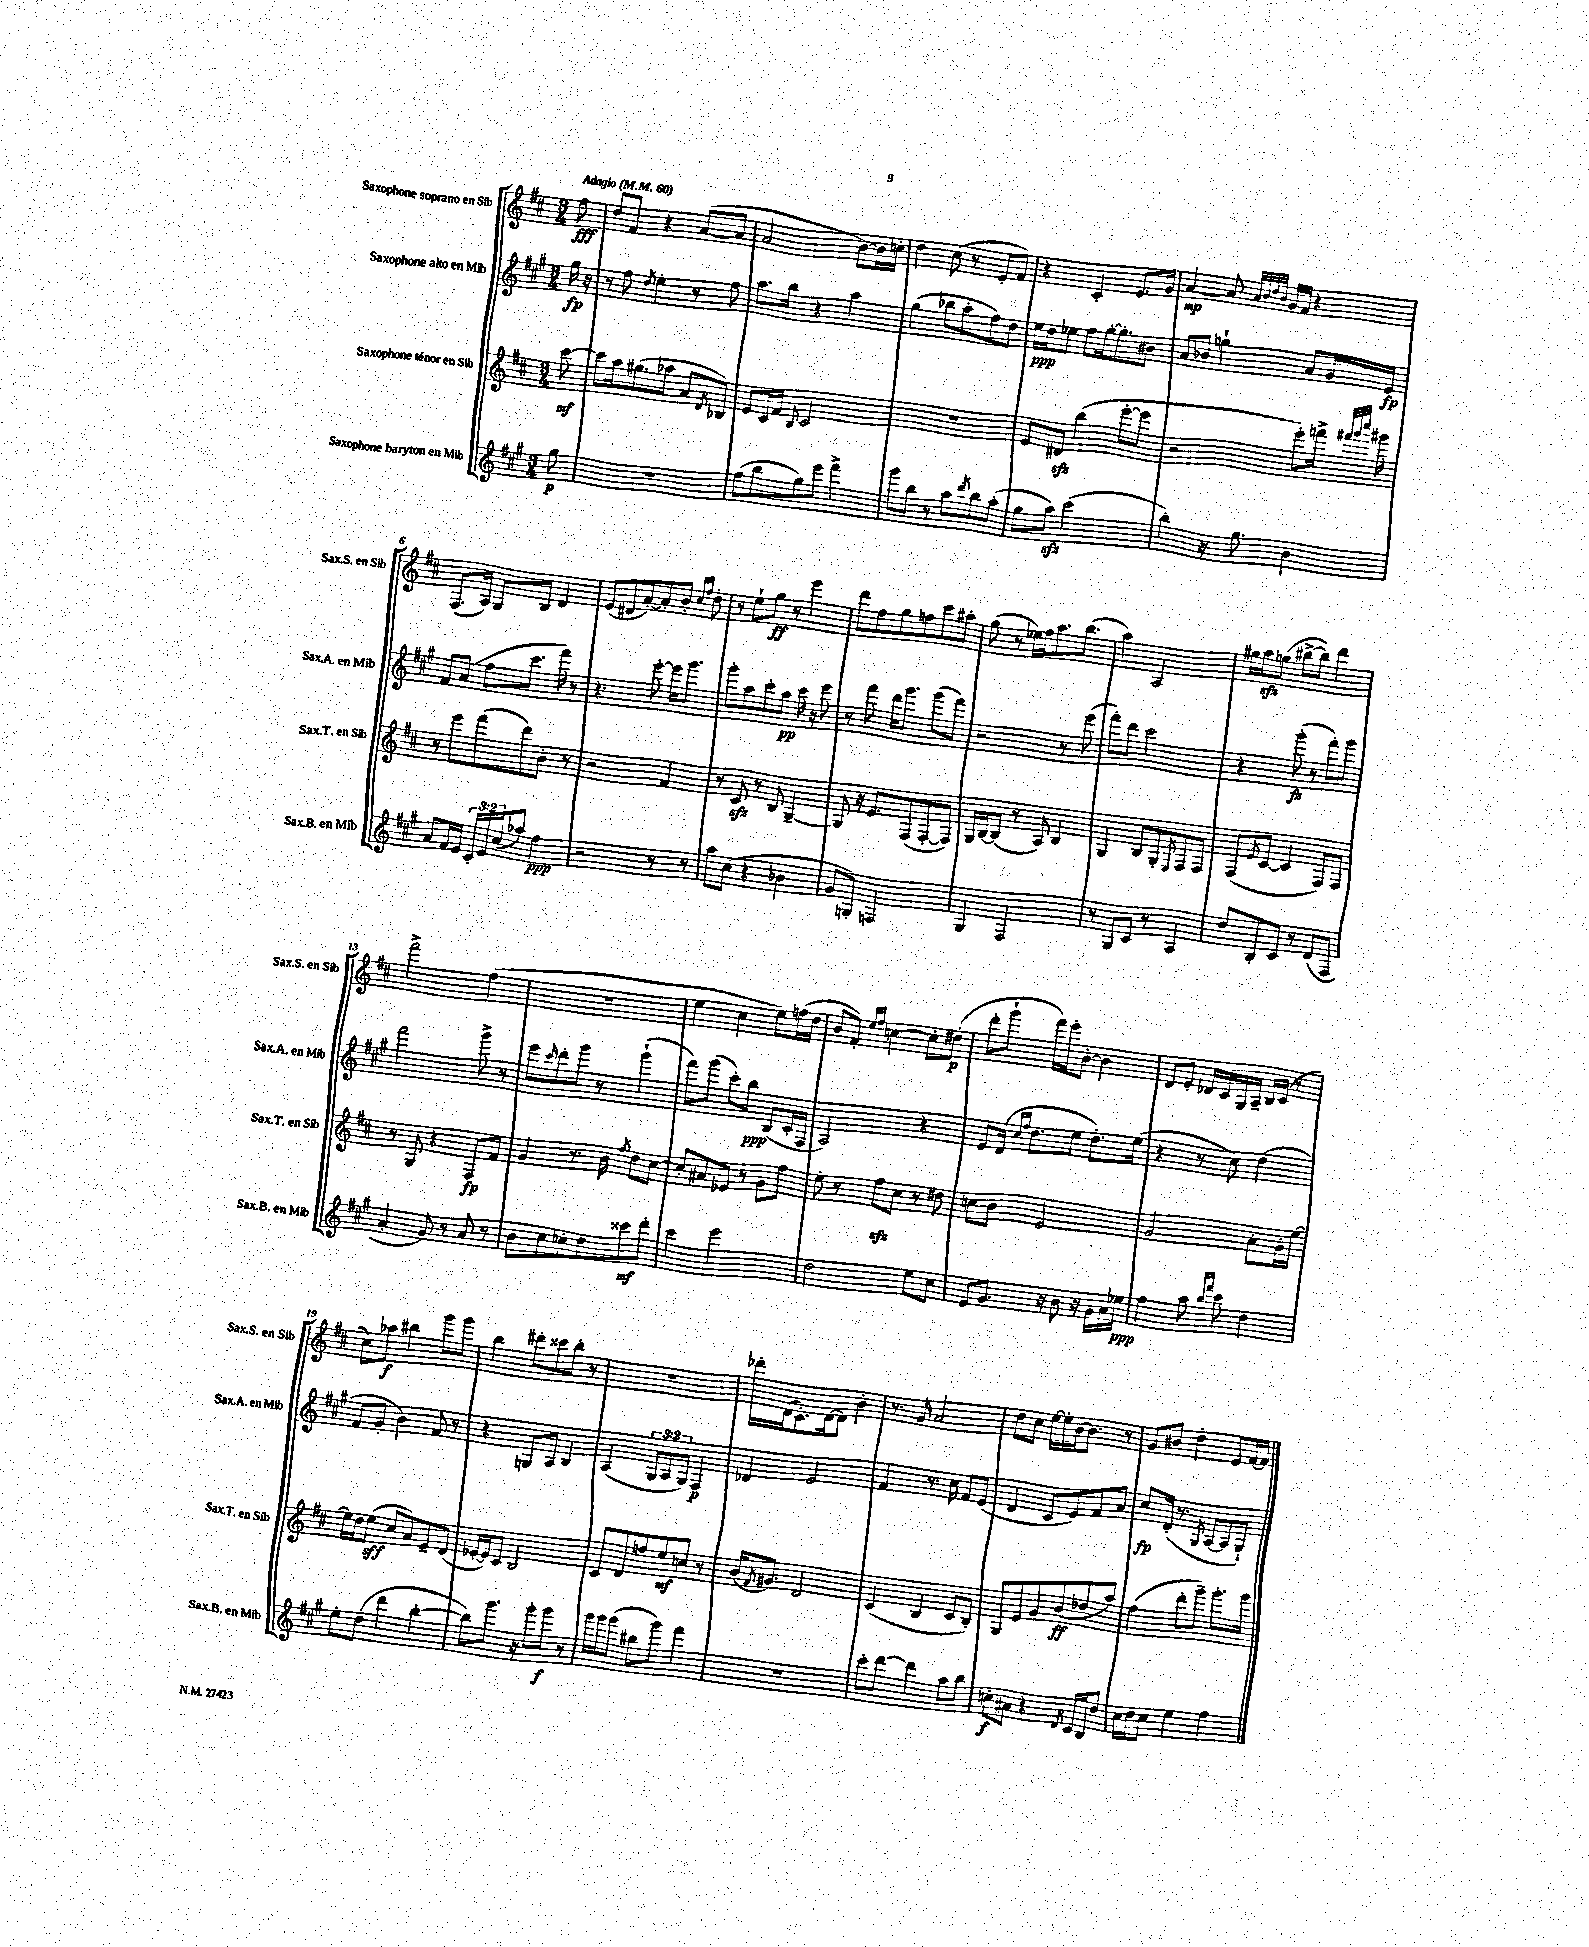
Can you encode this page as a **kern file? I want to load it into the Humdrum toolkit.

**kern	**kern	**kern	**kern
*staff4	*staff3	*staff2	*staff1
*clefG2	*clefG2	*clefG2	*clefG2
*k[f#c#g#]	*k[f#c#]	*k[f#c#g#]	*k[f#c#]
*M3/4	*M3/4	*M3/4	*M3/4
*MM60	*MM60	*MM60	*MM60
8gg#	[8ccc#	16gg#	8ff#
.	.	16r	.
=	=	=	=
2.r	8ccc#]	8r	8dd
.	16aa	8ff#	8f#
.	(8.gg#	.	.
.	.	8qdd	.
.	.	4ee'	4r
.	8aa-	.	.
.	8a	8r	([8a
.	8qd	.	.
.	8B-)	8ff#	8a]
=	=	=	=
(8ff#	8e	8.aa	2a
8bb	16c#	.	.
.	16f#	16bb	.
.	8qqB	.	.
8gg#)	2c#	4r	.
8eee	.	.	.
4fff#^	.	4aa	[8b)
.	.	.	16b]
.	.	.	16cc'
=	=	=	=
8ggg#	2.r	(4gg#	4dd
8bb	.	.	.
8r	.	8bb-	(8cc#
8aa	.	8aa'	8r
8qddd	.	.	.
8bb	.	8ff#)	8e'
(8aa'	.	8dd	8f#)
=	=	=	=
8gg#	8e	16ee	4r
.	.	16dd	.
8aa)	8d#	8ee-	.
(2ccc#	(4bb	8ff#	4c#'
.	.	[16gg#'	.
.	.	8.gg#']	.
.	[8eee'	.	8.e
.	8eee]	8b#	.
.	.	.	16g
=	=	=	=
4bb')	2r	8a	[4a
.	.	8b-	.
16r	.	4gg`	8a]
8.gg#	.	.	.
.	.	.	32qqa
.	.	.	32qqb
.	.	.	32qqdd
.	.	.	32qqb
.	.	.	16g
.	.	.	16f#
4b	8eee')	8a	4r
.	16fff^	16g#	.
.	32qqfff#	.	.
.	32qqggg	.	.
.	32qqcccc#	.	.
.	16ggg#	16e	.
=	=	=	=
8a	8r	8f#	(8.F#
16f#	8eee	(8a	.
16e	.	.	16A)
24c#'	(8fff#	8ff#	8G
24e	.	.	.
(24cc#	.	.	.
8aa-)	8ddd)	8.ccc#	8B
4ff#	8b'	.	4d
.	.	16fff#)	.
.	8r	8r	.
=	=	=	=
2r	2r	4.r	(8e
.	.	.	8d#
.	.	.	[8a')
.	.	[8eee'	8a']
8r	4f#	16eee]	8b'
.	.	8.ggg#	.
.	.	.	16qqcc#
.	.	.	16qqff#
8r	.	.	8dd'
=	=	=	=
8aa	8r	8ggg#'	8r
(8cc#	8c#	8aa	8ee`
4r	8r	8ccc#'	8gg
.	8B	8aa	8r
4b-	[4G~	16ccc#	4eee
.	.	16r	.
.	.	8eee	.
=	=	=	=
8g#	8G]	8r	8ddd
8G')	16r	8fff#	8ff#
.	8.e	.	.
2F	.	16ddd	8gg
.	.	8.ggg#	.
.	(8F#	.	8ff
.	[8F#'	(8ggg#	8ccc#
.	8F#])	8fff#)	8aa#'
=	=	=	=
4G#	16G	2r	(8gg
.	[16B	.	.
.	(8B]	.	8r
2F#	8r	.	16ee-)
.	.	.	16ff#
.	8A)	.	8.aa
.	4B	8r	.
.	.	.	(8.bb
.	.	(8eee	.
=	=	=	=
8r	4G	8fff#')	4aa)
8G#	.	8ddd	.
8c#	8B	2ccc#	2A
8r	8G'	.	.
.	8qE	.	.
4A	8F#	.	.
.	8F#	.	.
=	=	=	=
8dd	(8F#	4r	16gg#
.	.	.	16aa
.	8qe	.	.
8B'	[8c#	.	(8gg
8c#	4c#]	(8ggg#'	[8bb#^
8r	.	8r	8bb#])
(8d	8F#)	8fff#')	4ddd
8F#	8F#	8ggg#	.
=	=	=	=
4a'	8r	2fff#	2fff#^
.	8G	.	.
8g#)	4r	.	.
8r	.	.	.
8a	8F#	8ggg#^	(4ff#
8r	8f#	8r	.
=	=	=	=
8b	4g	8eee	2.r
.	.	16qqccc#	.
8cc#	.	8ddd'	.
8cc'	8.r	8ggg#	.
8dd	.	8r	.
.	16b	.	.
.	8qff#	.	.
8ccc##	8dd	(4ggg#`	.
8ddd'	[8cc#	.	.
=	=	=	=
4ccc#	8cc#']	8fff#)	4ee
.	8a#	(8ggg#	.
2eee	8e-	8ccc#')	4cc#
.	8r	8bb	.
.	8g	(8B	8ee)
.	8ff#	16c#'	(16ff
.	.	16F#	16dd
=	=	=	=
2dd	8ee'	2A)	8b
.	8r	.	8f#')
.	.	.	16qqee
.	.	.	16qqff#
.	8ff#	.	[4cc
.	8cc#	.	.
8ee	8r	4r	8cc']
8cc#	8dd#	.	(8dd#'
=	=	=	=
8e	8cc	8e	8ddd'
8.g#	8b	(16d	8ggg`
.	.	16qqcc#	.
.	.	16qqff#	.
.	.	8.dd	.
.	2e	.	16fff#)
16r	.	.	16eee'
8b	.	8ee	[8b'
16r	.	8.dd')	4b]
16g#	.	.	.
16a	.	.	.
16ee-	.	(16ee	.
=	=	=	=
4ff#	2g	4r	8d
.	.	.	8e'
8aa	.	8r	16d-
.	.	.	16c#
16qqbb	.	.	.
16qqfff#	.	.	.
8ccc#	.	8cc#)	16G
.	.	.	16A~
4dd	8a'	(4dd	16B
.	.	.	(16c#
.	16g'	.	8r
.	[16ee	.	.
=	=	=	=
8ee'	16ee]	8f#	8cc#)
.	16dd	.	.
(8dd	(8ee	8g#'	8aa-
4ddd	8cc#	4b)	4bb#
.	8a)	.	.
[4bb'	8e~	8f#	8ggg
.	(8d	8r	8ggg
=	=	=	=
8bb])	[16e-'	4r	4bb
.	16e-])	.	.
8.ggg#	8c#	.	.
.	2B	8G	8ddd#'
16r	.	.	.
8ggg#'	.	8A	8ccc##
8ggg#	.	4B	8bb'
8r	.	.	8r
=	=	=	=
16ggg#	8c#	(4A	2.r
16ggg#	.	.	.
(8ggg#	8d	.	.
8bb#	8ff	12G#	.
.	.	12A	.
8ggg#)	8ee	.	.
.	.	12G#)	.
4fff#	8cc	4F#	.
.	8r	.	.
=	=	=	=
2.r	(16b	4d-	16ddd-'
.	8qf#	.	.
.	8.g#)	.	(16d
.	.	.	8.c#')
.	2d	2e	.
.	.	.	[16d
.	.	.	8d]
.	.	.	4b'
=	=	=	=
8ccc#'	(4c#	4f#	8.r
[8ddd	.	.	.
.	.	.	16g
4ddd]	4B	8.r	2a
.	.	16cc#	.
8aa	8c#	8f#	.
8bb	8B')	(8e	.
=	=	=	=
8cc'	8G	4d	8dd
8a#	8e	.	8cc#
4r	8g	8c#	[16ee
.	.	.	16ee']
.	(8b	8e)	[16b
.	.	.	8.b]
8qd	.	.	.
16c#	8dd-	8f#	.
16B	.	.	.
8dd	8aa)	8a	8r
=	=	=	=
16cc#	(4ff#	8cc#	8g
16dd	.	.	.
8cc#	.	(16d'	8b#
.	.	8.r	.
4ee	8ddd'	.	4dd'
.	.	8qG#	.
.	8ggg~)	[8A	.
4ff#	8.ggg'	8A]	8e
.	.	8G#`)	[16f#
.	16ggg	.	16f#]
==	==	==	==
*-	*-	*-	*-
